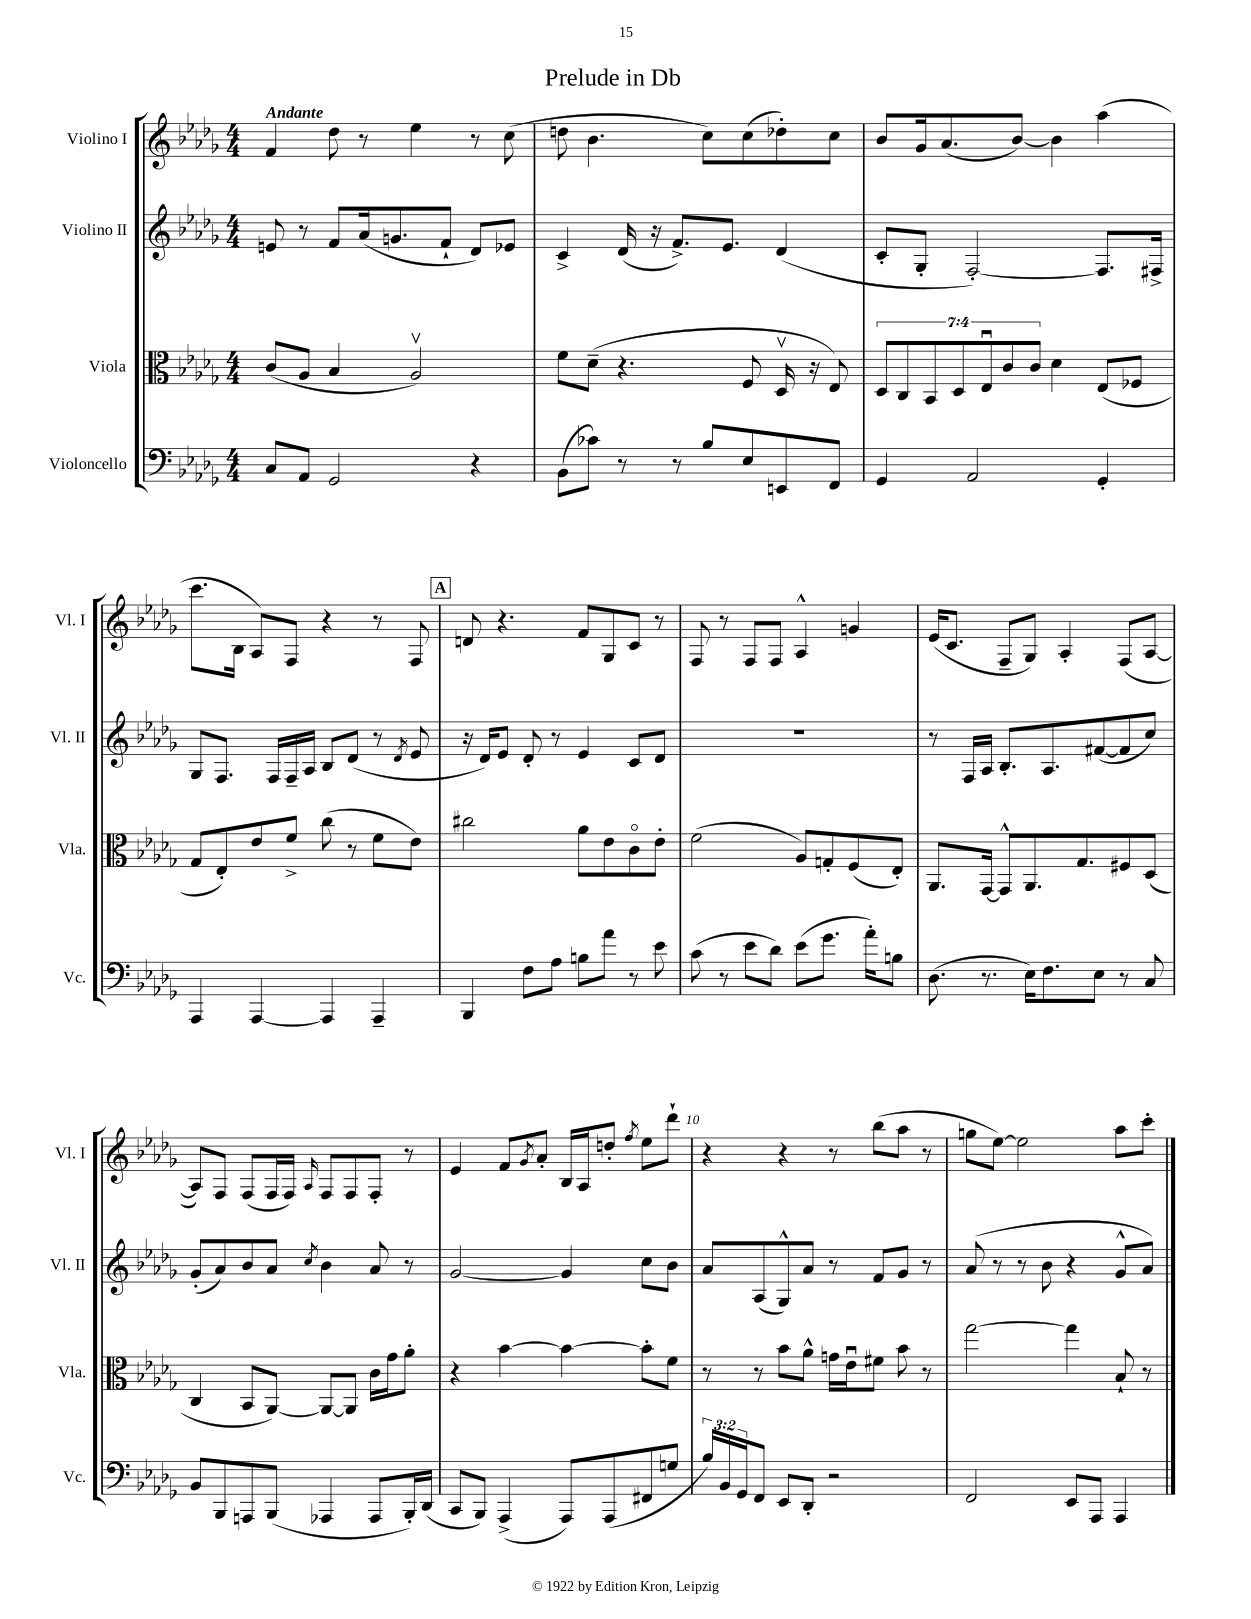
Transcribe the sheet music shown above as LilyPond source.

\header { title = "Prelude in Db" }
<<
\new StaffGroup <<
\new Staff = "s0" \with { instrumentName = "Violino I" shortInstrumentName = "Vl. I" } {
    \clef treble \key des \major \numericTimeSignature \time 4/4 \tempo "Andante"
    f'4 des''8 r8 ees''4 r8 c''8( |
    d''8 bes'4. c''8) c''8( des''8-.) c''8 |
    bes'8 ges'16 aes'8.( bes'8~) bes'4 aes''4( |
    c'''8. bes16 aes8) f8 r4 r8 f8 |
    \mark \markup { \box "A" } d'8 r4. f'8 ges8 c'8 r8 |
    f8 r8 f8 f8 aes4-^ g'4 |
    ees'16( c'8. f8-- ges8) aes4-. f8( aes8~ |
    aes8) f8 f8( f16 f16) \grace { aes16 } f8 f8 f8-. r8 |
    ees'4 f'8 \acciaccatura { ges'8 } aes'8-. bes16 aes16 d''8-. \acciaccatura { f''8 } ees''8 des'''8-! |
    r4 r4 r8 bes''8( aes''8 r8 |
    g''8 ees''8~) ees''2 aes''8 c'''8-. \bar "|." |
}
\new Staff = "s1" \with { instrumentName = "Violino II" shortInstrumentName = "Vl. II" } {
    \clef treble \key des \major \numericTimeSignature \time 4/4
    e'8 r8 f'8 aes'16( g'8. f'8-! des'8) ees'8 |
    c'4-> des'16( r16 f'8.->) ees'8. des'4( |
    c'8-. ges8-. f2~-.) f8. fis16-> |
    ges8 f8. f16 f16-- aes16 bes8 des'8( r8 \acciaccatura { des'8 } ees'8 |
    \mark \markup { \box "A" } r16 des'16) ees'8 des'8-. r8 ees'4 c'8 des'8 |
    R1 |
    r8 f16 aes16 bes8.-. aes8. fis'8~( fis'8 c''8) |
    ges'8-.( aes'8) bes'8 aes'8 \acciaccatura { c''8 } bes'4 aes'8 r8 |
    ges'2~ ges'4 c''8 bes'8 |
    aes'8 aes8( ges8-^) aes'8 r8 f'8 ges'8 r8 |
    aes'8( r8 r8 bes'8 r4 ges'8-^ aes'8) \bar "|." |
}
\new Staff = "s2" \with { instrumentName = "Viola" shortInstrumentName = "Vla." } {
    \clef alto \key des \major \numericTimeSignature \time 4/4 \override Staff.TupletNumber.text = #tuplet-number::calc-fraction-text
    c'8( aes8 bes4 aes2\upbow) |
    f'8 des'8--( r4. f8 des16\upbow r16 ees8) |
    \tuplet 7/4 { des8 c8 bes,8 des8 ees8\downbow c'8 c'8 } des'4 ees8( fes8 |
    ges8 ees8-.) ees'8 f'8-> c''8( r8 f'8 ees'8) |
    \mark \markup { \box "A" } cis''2 aes'8 ees'8 c'8\flageolet ees'8-. |
    f'2( aes8) g8-. f8( ees8-.) |
    aes,8. ges,16~ ges,8-^ aes,8. ges8. fis8 des8( |
    c4 bes,8 aes,8~) aes,8~ aes,8 c'16 ges'16 aes'8-. |
    r4 bes'4~ bes'4~ bes'8-. f'8 |
    r8 r8 bes'8 aes'8-^ g'16 ees'16\downbow fis'8 bes'8 r8 |
    ges''2~ ges''4 bes8-! r8 \bar "|." |
}
\new Staff = "s3" \with { instrumentName = "Violoncello" shortInstrumentName = "Vc." } {
    \clef bass \key des \major \numericTimeSignature \time 4/4 \override Staff.TupletNumber.text = #tuplet-number::calc-fraction-text
    c8 aes,8 ges,2 r4 |
    bes,8( ces'8) r8 r8 bes8 ees8 e,8 f,8 |
    ges,4 aes,2 ges,4-. |
    aes,,4 aes,,4~ aes,,4 aes,,4-- |
    \mark \markup { \box "A" } bes,,4 f8 aes8 b8 aes'8 r8 ees'8 |
    c'8( r8 ees'8 des'8) ees'8( ges'8. aes'16-.) b8 |
    des8.( r8. ees16) f8. ees8 r8 c8 |
    bes,8 bes,,8 a,,8 bes,,8( aes,,4 aes,,8 bes,,16-.) des,16( |
    c,8 bes,,8) aes,,4->( aes,,8) aes,,8( fis,8 g8 |
    \tuplet 3/2 { bes16) bes,16 ges,16 } f,8 ees,8 des,8-. r2 |
    f,2 ees,8 aes,,8 aes,,4 \bar "|." |
}
>>
>>
\layout { \context { \Score \override BarNumber.break-visibility = ##(#f #t #t) barNumberVisibility = #(every-nth-bar-number-visible 5) } }
